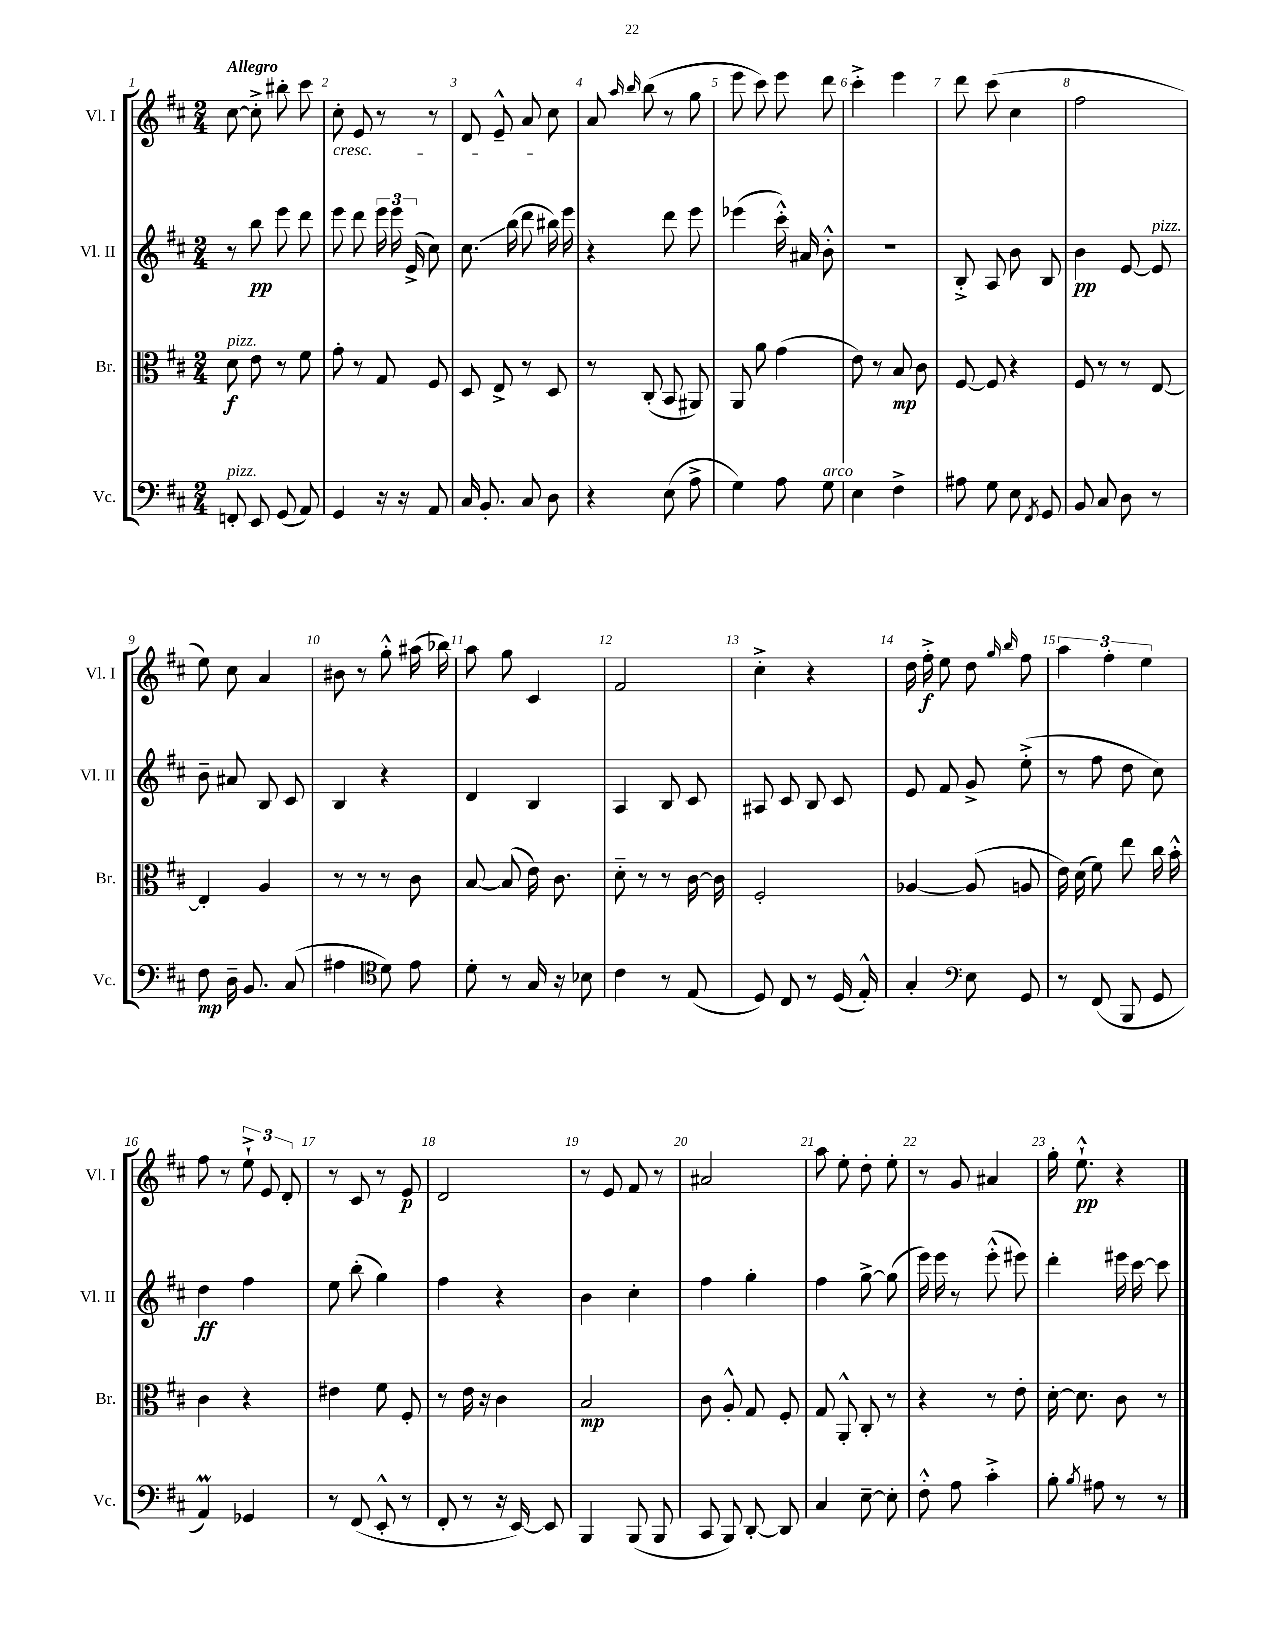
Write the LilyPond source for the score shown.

<<
\new StaffGroup <<
\new Staff = "s0" \with { instrumentName = "Vl. I" shortInstrumentName = "Vl. I" } {
    \clef treble \key d \major \numericTimeSignature \time 2/4 \tempo "Allegro"
    \autoBeamOff cis''8~ cis''8-.-> bis''8-. cis'''8 |
    cis''8-.\cresc e'8 r8 r8 |
    d'8 e'8---^ a'8 cis''8\! |
    a'8 \grace { a''16 b''16 } b''8( r8 g''8 |
    e'''8 cis'''8) e'''8 d'''8 |
    cis'''4-.-> e'''4 |
    d'''8 cis'''8( cis''4 |
    fis''2 |
    e''8) cis''8 a'4 |
    bis'8 r8 g''8-.-^ ais''16( bes''16) |
    a''8 g''8 cis'4 |
    fis'2 |
    cis''4-.-> r4 |
    d''16 fis''16-.->\f e''8 d''8 \grace { g''16 b''16 } fis''8 |
    \tuplet 3/2 { a''4 fis''4-. e''4 } |
    fis''8 r8 \tuplet 3/2 { e''8-!-> e'8 d'8-. } |
    r8 cis'8 r8 e'8\p |
    d'2 |
    r8 e'8 fis'8 r8 |
    ais'2 |
    a''8 e''8-. d''8-. e''8-. |
    r8 g'8 ais'4 |
    g''16-. e''8.-!-^\pp r4 \bar "|." |
}
\new Staff = "s1" \with { instrumentName = "Vl. II" shortInstrumentName = "Vl. II" } {
    \clef treble \key d \major \numericTimeSignature \time 2/4
    \autoBeamOff r8 b''8\pp e'''8 d'''8 |
    e'''8 d'''8 \tuplet 3/2 { e'''16 e'''16 e'16->( } cis''8) |
    cis''8.\glissando b''16( d'''8 bis''16) e'''16 |
    r4 d'''8 e'''8 |
    ees'''4( cis'''16-.-^) ais'16 b'8-.-^ |
    R2 |
    b8-.-> a8 b'8 b8 |
    b'4\pp e'8~ e'8^\markup { \italic "pizz." } |
    b'8-- ais'8 b8 cis'8 |
    b4 r4 |
    d'4 b4 |
    a4 b8 cis'8 |
    ais8 cis'8 b8 cis'8 |
    e'8 fis'8 g'8-> e''8-.->( |
    r8 fis''8 d''8 cis''8) |
    d''4\ff fis''4 |
    e''8 b''8-.( g''4) |
    fis''4 r4 |
    b'4 cis''4-. |
    fis''4 g''4-. |
    fis''4 g''8~-> g''8( |
    e'''16) e'''16 r8 e'''8-.-^( eis'''8) |
    d'''4-. eis'''16 cis'''16~ cis'''8 \bar "|." |
}
\new Staff = "s2" \with { instrumentName = "Br." shortInstrumentName = "Br." } {
    \clef alto \key d \major \numericTimeSignature \time 2/4
    \autoBeamOff d'8\f^\markup { \italic "pizz." } e'8 r8 fis'8 |
    g'8-. r8 g8 fis8 |
    d8 e8-> r8 d8 |
    r8 cis8-.( b,8 ais,8) |
    a,8 a'8 g'4( |
    e'8) r8 b8\mp cis'8 |
    fis8~ fis8 r4 |
    fis8 r8 r8 e8~ |
    e4-. a4 |
    r8 r8 r8 cis'8 |
    b8~ b8( e'16) cis'8. |
    d'8-_ r8 r8 cis'16~ cis'16 |
    fis2-. |
    aes4~ aes8( a8 |
    e'16) d'16( fis'8) e''8 cis''16 b'16-.-^ |
    cis'4 r4 |
    eis'4 fis'8 fis8-. |
    r8 e'16 r16 cis'4 |
    b2\mp |
    cis'8 a8-.-^ g8 fis8-. |
    g8 a,8-.-^ cis8-. r8 |
    r4 r8 e'8-. |
    d'16~-. d'8. cis'8 r8 \bar "|." |
}
\new Staff = "s3" \with { instrumentName = "Vc." shortInstrumentName = "Vc." } {
    \clef bass \key d \major \numericTimeSignature \time 2/4
    \autoBeamOff f,8-.^\markup { \italic "pizz." } e,8 g,8( a,8) |
    g,4 r16 r16 a,8 |
    cis16 b,8.-. cis8 d8 |
    r4 e8( a8-> |
    g4) a8 g8^\markup { \italic "arco" } |
    e4 fis4-> |
    ais8 g8 e8 \acciaccatura { fis,8 } g,8 |
    b,8 cis8 d8 r8 |
    fis8\mp d16-- b,8. cis8( |
    ais4 \clef tenor d'8) e'8 |
    d'8-. r8 g16 r16 bes8 |
    cis'4 r8 e8( |
    d8) cis8 r8 d16( e16-.-^) |
    g4-. \clef bass e8 g,8 |
    r8 fis,8( b,,8 g,8 |
    a,4\prall) ges,4 |
    r8 fis,8( e,8-.-^ r8 |
    fis,8-. r8 r16 e,16~) e,8 |
    b,,4 b,,8( b,,8 |
    cis,8 b,,8) d,8~-. d,8 |
    cis4 e8~-- e8-. |
    fis8-.-^ a8 cis'4-.-> |
    b8-. \acciaccatura { b8 } ais8 r8 r8 \bar "|." |
}
>>
>>
\layout { \context { \Score \override BarNumber.break-visibility = ##(#f #t #t) barNumberVisibility = #all-bar-numbers-visible } }
